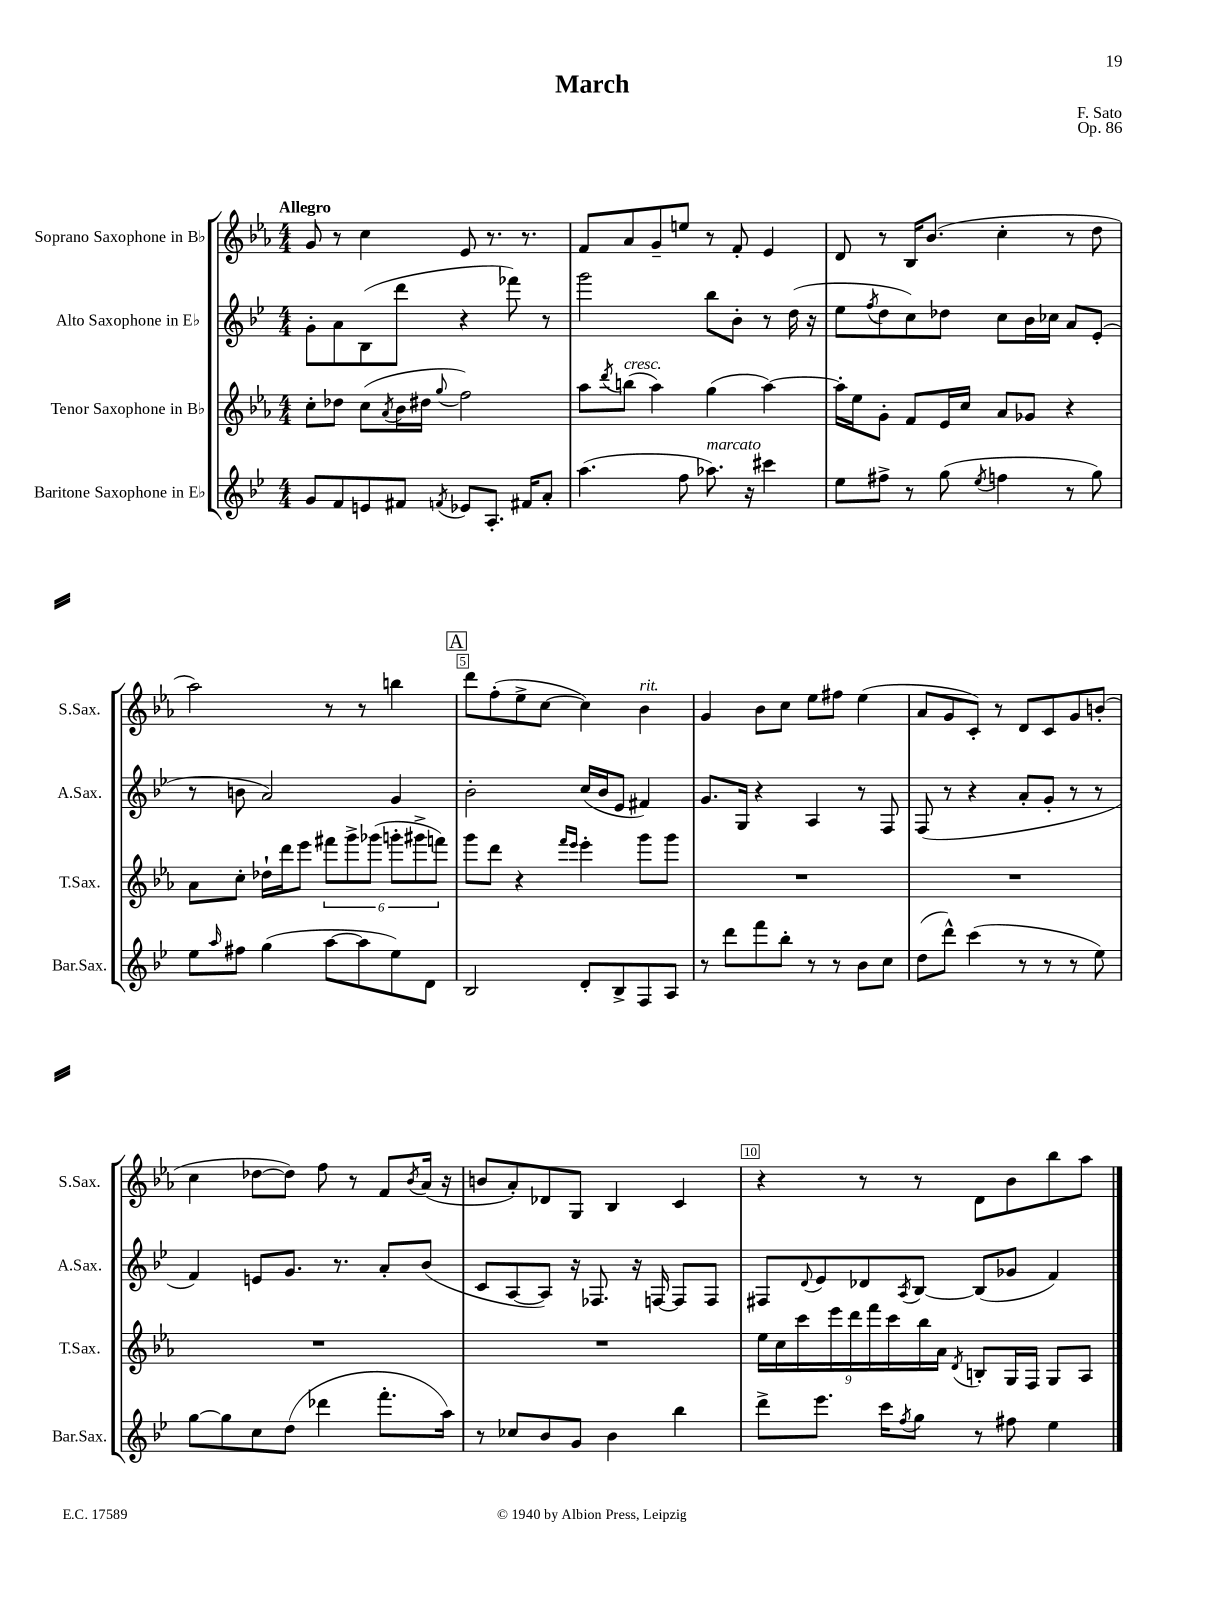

**kern	**kern	**kern	**kern
*staff4	*staff3	*staff2	*staff1
*clefG2	*clefG2	*clefG2	*clefG2
*k[b-e-]	*k[b-e-a-]	*k[b-e-]	*k[b-e-a-]
*M4/4	*M4/4	*M4/4	*M4/4
8g	8cc'	8g'	8g
8f	8dd-	8a	8r
8e	(8cc	(8B-	4cc
.	8qa-	.	.
8f#	16b-	8ddd	.
.	16dd#	.	.
8qf	8qqgg	.	.
8e-	2ff)	4r	8e-
8.A'	.	.	8.r
.	.	8fff-)	.
16f#	.	.	8.r
8a'	.	8r	.
=	=	=	=
(4.aa	8aa-	2ggg	8f
.	8qddd	.	.
.	(8bb	.	8a-
.	4aa-)	.	8g~
8ff	.	.	8ee
8.aa-)	(4gg	8bb-	8r
.	.	8b-'	8f'
16r	.	.	.
4ccc#	[4aa-)	8r	4e-
.	.	(16dd	.
.	.	16r	.
=	=	=	=
8ee-	16aa-']	8ee-	8d
.	16ee-	.	.
.	.	8qff	.
8ff#^	8g'	8dd	8r
8r	8f	8cc)	16B-
.	.	.	(8.b-
(8gg	16e-	8dd-	.
.	16cc	.	.
8qee-	.	.	.
4ff	8a-	8cc	4cc'
.	8g-	16b-	.
.	.	16cc-	.
8r	4r	8a	8r
8gg)	.	(8e-'	8dd
=	=	=	=
8ee-	8a-	8r	2aa-)
16qqaa	.	.	.
8ff#	8cc'	8b	.
(4gg	16dd-`	2a)	.
.	16ddd	.	.
.	8eee-	.	.
[8aa	12fff#	.	8r
.	12ggg^	.	.
8aa]	.	.	8r
.	(12ggg-	.	.
8ee-)	12ggg'	4g	4bb
.	12ggg#^	.	.
8d	.	.	.
.	12fff)	.	.
=	=	=	=
2B-	8ggg	2b-'	8ddd
.	8ddd	.	(8ff'
.	4r	.	8ee-^
.	.	.	[8cc
.	16qqfff	.	.
.	16qqeee-	.	.
8d'	4eee-'	(16cc	4cc])
.	.	16b-	.
8B-^	.	8e-	.
8F	8ggg	4f#)	4b-
8A	8ggg	.	.
=	=	=	=
8r	1r	8.g	4g
8ddd	.	.	.
.	.	16G	.
8fff	.	4r	8b-
8bb-'	.	.	8cc
8r	.	4A	8ee-
8r	.	.	8ff#
8b-	.	8r	(4ee-
8cc	.	8F	.
=	=	=	=
(8dd	1r	(8F	8a-
8ddd^^)	.	8r	8g
(4ccc	.	4r	8c')
.	.	.	8r
8r	.	8a'	8d
8r	.	8g'	8c
8r	.	8r	8g
8ee-)	.	8r	(8b'
=	=	=	=
[8gg	1r	4f)	4cc
8gg]	.	.	.
8cc	.	8e	[8dd-
(8dd	.	8.g	8dd-])
4ddd-	.	.	8ff
.	.	8.r	.
.	.	.	8r
8.fff'	.	8a'	8f
.	.	.	8qb-
.	.	(8b-	(16a-
16aa)	.	.	16r
=	=	=	=
8r	1r	8c	8b
8cc-	.	[8A	8a-')
8b-	.	8A])	8d-
8g	.	16r	8G
.	.	8.F-	.
4b-	.	.	4B-
.	.	16r	.
.	.	[16F	.
4bb-	.	8F]	4c
.	.	8F	.
=	=	=	=
8ddd^	18ee-	8F#	4r
.	18cc	.	.
.	18ccc	.	.
.	.	8qqd	.
8.eee-	.	8e-	.
.	18eee-	.	.
.	18ddd	.	.
.	.	8d-	8r
.	18fff	.	.
16ccc	.	.	.
.	18ccc	.	.
8qff	.	8qA	.
8gg	.	[8B-	8r
.	18bb-	.	.
.	18a-	.	.
.	8qd	.	.
8r	8B'	(8B-]	8d
8ff#	16G	8g-	8b-
.	16F	.	.
4ee-	8G	4f)	8bb-
.	8A-	.	8aa-
==	==	==	==
*-	*-	*-	*-
